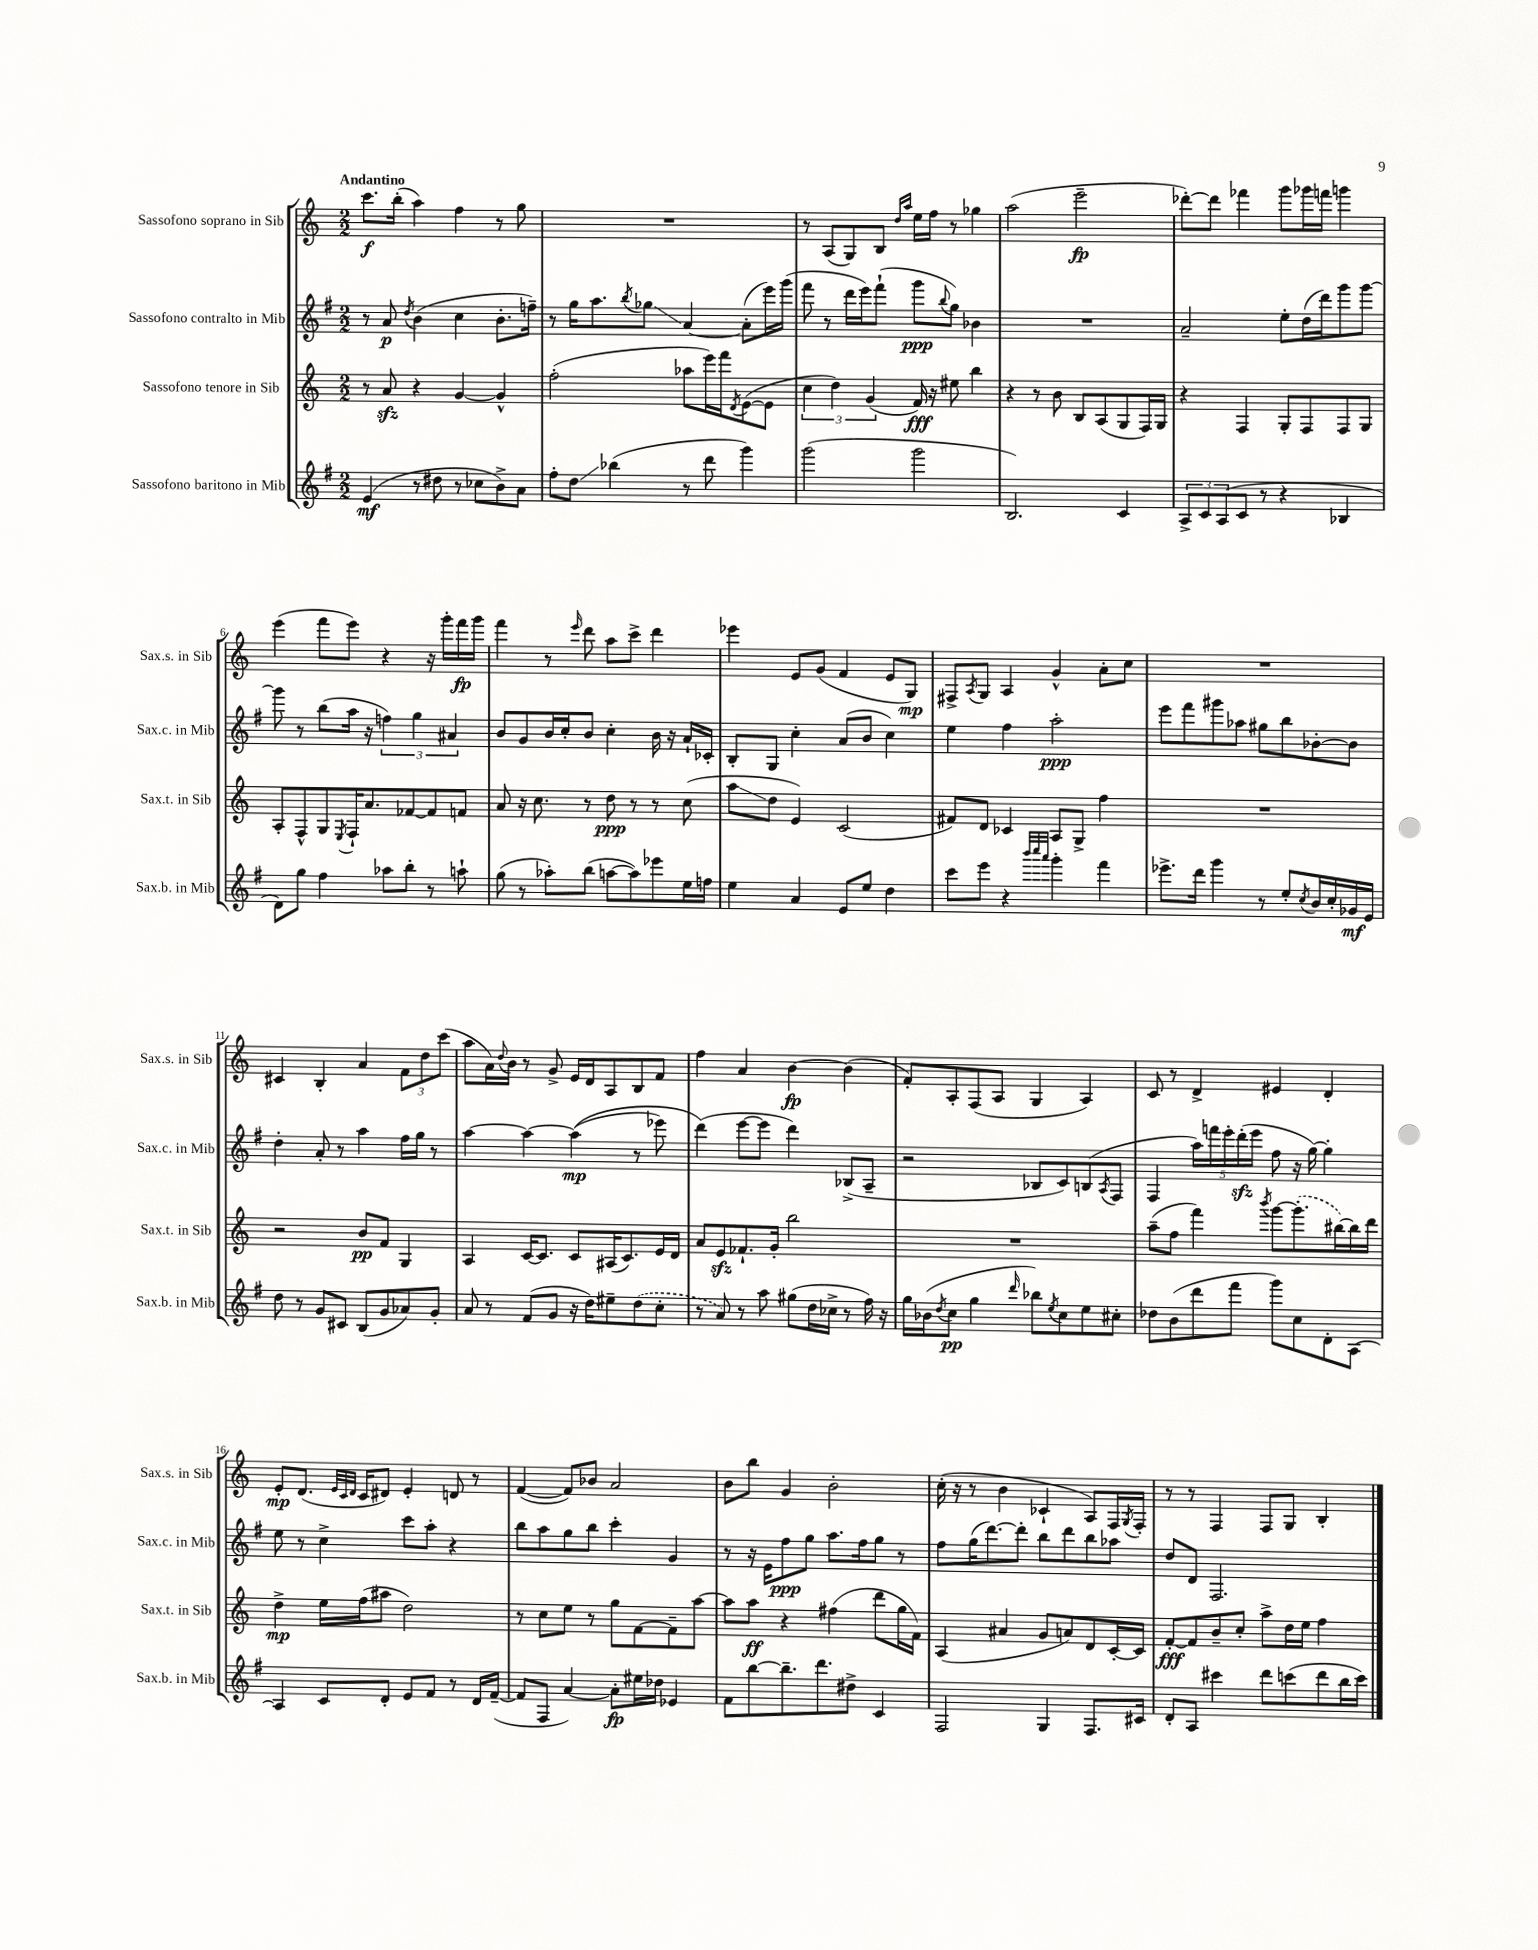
<<
\new StaffGroup <<
\new Staff = "s0" \with { instrumentName = "Sassofono soprano in Sib" shortInstrumentName = "Sax.s. in Sib" } {
    \clef treble \key c \major \numericTimeSignature \time 2/2 \tempo "Andantino"
    c'''8.\f b''16-.( a''4) f''4 r8 g''8 |
    R1 |
    r8 a8( g8) b8 \grace { d''16 a''16 } e''16 f''16 r8 ges''4 |
    a''2( e'''2--\fp |
    des'''8~-.) des'''8 fes'''4 g'''8 ges'''16 f'''16 g'''4 |
    e'''4( f'''8 e'''8) r4 r16 g'''16-. f'''16\fp g'''16 |
    f'''4 r8 \grace { e'''16 } d'''8 a''8 c'''8-> d'''4 |
    ees'''4 e'8 g'8( f'4 e'8 g8\mp) |
    fis8-> \acciaccatura { a8 } g8 a4 g'4-^ a'8-. c''8 |
    R1 |
    cis'4 b4-. a'4 \tuplet 3/2 { f'8 d''8 c'''8( } |
    a''8 a'16) \appoggiatura { d''8 } b'16 r8 g'8-> e'16 d'16 a8 b8 f'8 |
    f''4 a'4 b'4~\fp b'4( |
    f'8-.) a8-. f8( a8 g4 a4) |
    c'8 r8 d'4-> eis'4 d'4-. |
    e'8-.\mp d'8.( \grace { e'32 c'32 d'32 } c'16 dis'8) e'4-. d'8 r8 |
    f'4~( f'8) bes'8 a'2 |
    b'8 b''8 g'4 b'2-. |
    c''16-.( r16 r8 b'4 ces'4-! a8) f16 \acciaccatura { g8 } f16-. |
    r8 r8 f4 f8 g8 b4-. \bar "|." |
}
\new Staff = "s1" \with { instrumentName = "Sassofono contralto in Mib" shortInstrumentName = "Sax.c. in Mib" } {
    \clef treble \key g \major \numericTimeSignature \time 2/2
    r8 a'8\p \acciaccatura { d''8 } b'4( c''4 b'8.-. f''16--) |
    r8 g''16 a''8. \acciaccatura { b''8 } ges''8\glissando a'4~ a'8-.( e'''16) g'''16( |
    fis'''8 r8 d'''16 e'''16) fis'''8-!( g'''8\ppp \appoggiatura { b''8 } g''8) bes'4 |
    R1 |
    a'2-- e''8-. d''16( d'''16) g'''8 g'''8~ |
    g'''8 r8 b''8( a''16 r16 \tuplet 3/2 { f''4) g''4 ais'4 } |
    b'8 g'8 b'16 c''16-. b'8 c''4-. b'16 r16 a'16-! ces'16-. |
    b8-. g8 c''4-. a'8( b'8 c''4) |
    e''4 fis''4 a''2-.\ppp |
    e'''8 fis'''8 gis'''8 aes''8 gis''8 b''8 bes'8~-. bes'8 |
    d''4-. a'8-. r8 a''4 fis''16 g''16 r8 |
    a''4~ a''4~ a''4\mp(\( r8 ees'''8) |
    d'''4(\) e'''8~ e'''8 d'''4) bes8->( a8-- |
    r2 bes8 c'8) b8( \acciaccatura { a8 } fis8 |
    fis4 \tuplet 5/4 { a''16) f'''16 e'''16-. d'''16-.\sfz( e'''16 } fis''8 r16 g''16~) g''4-. |
    e''8 r8 c''4-> c'''8 a''8-. r4 |
    b''8 a''8 g''8 b''8 c'''4-. g'4 |
    r8 r16 e'16 fis''8\ppp g''8 a''8. fis''16 g''8 r8 |
    fis''8 g''16( d'''8.~) d'''8-. b''8 d'''8 b''8 aes''8 |
    d''8 d'8 fis2. \bar "|." |
}
\new Staff = "s2" \with { instrumentName = "Sassofono tenore in Sib" shortInstrumentName = "Sax.t. in Sib" } {
    \clef treble \key c \major \numericTimeSignature \time 2/2
    r8 a'8\sfz r4 g'4~ g'4-^ |
    f''2-.( aes''8 e'''16) f'''16 \acciaccatura { d'8 } e'8~( e'8 |
    \tuplet 3/2 { c''4 d''4) g'4( } f'16\fff) r16 eis''8 b''4 |
    r4 r8 b'8 b8 a8( g8 f16) g16 |
    r4 f4 g8-. f8 f8 g8 |
    a8-. f8-^ g8 \acciaccatura { e8 } f16-! a'8. fes'8~ fes'8 f'8 |
    a'8 r16 c''8. r8 d''8\ppp r8 r8 c''8( |
    a''8\glissando d''8 e'4) c'2( |
    fis'8) d'8 ces'4 a8 g8-> f''4 |
    R1 |
    r2 b'8\pp f'8 g4 |
    a4 c'16~ c'8. c'8 ais16( c'8.) e'16 d'16 |
    a'8 e'8\sfz fes'8.-! g'16-. b''2 |
    R1 |
    a''8--( f''8 f'''4) \acciaccatura { b'''8 } g'''8~ \once \slurDashed g'''8.-.( bis''16~) bis''16 d'''16 |
    d''4->\mp e''16 f''16( ais''8 d''2) |
    r8 c''8 e''8 r8 g''8 f'8~ f'8-- a''8~ |
    a''8 a''8\ff r4 fis''4( d'''8 g''16 f'16) |
    a4( ais'4 g'8 a'8) d'8 c'16~-. c'16 |
    f'8~-.\fff f'8 b'8-- c''8-. a''8-> d''16 e''16 f''4 \bar "|." |
}
\new Staff = "s3" \with { instrumentName = "Sassofono baritono in Mib" shortInstrumentName = "Sax.b. in Mib" } {
    \clef treble \key g \major \numericTimeSignature \time 2/2
    e'4\mf( r8 dis''8 r8 ces''8 b'8->) a'8 |
    fis''8-. d''8\glissando bes''4( r8 d'''8 g'''4) |
    g'''2( g'''2 |
    b2.) c'4 |
    \tuplet 3/2 { a8-> c'8 a8( } c'8 r8 r4 bes4 |
    d'8) g''8 fis''4 aes''8 b''8-. r8 a''8-! |
    g''8( r8 aes''8-.) b''8( a''8~ a''8) ees'''8 e''16 f''16 |
    e''4 a'4 e'8 e''8 d''4 |
    c'''8 e'''8 r4 \grace { b'''32 c''''32 a'''32 } g'''4-. fis'''4 |
    ees'''8.-> d'''16 g'''4 r8 e''8-. \acciaccatura { c''8 } b'16 c''16-. ges'16\mf e'16 |
    d''8 r8 g'8 cis'8 b8( g'8 aes'8) g'8-. |
    a'8 r8 fis'8( g'8 r16 d''16) eis''8-- \once \slurDashed d''8( c''8-. |
    r8 a'8) r8 a''8 gis''8( d''16 ces''16-> r8 fis''16) r16 |
    g''16 bes'16( \acciaccatura { d''8 } c''8\pp g''4 \grace { d'''16 } bes''8) \acciaccatura { e''8 } c''8 e''8 cis''8-. |
    des''8 b'8( d'''8 fis'''8 g'''8) c''8 d'8-. a8~ |
    a4 c'8 d'8-. e'8 fis'8 r8 d'16 fis'16~--( |
    fis'8 fis8 a'4~) a'8-.\fp eis''16 des''16 ees'4 |
    fis'8 b''8~ b''8.-- d'''8. dis''8-> c'4 |
    fis2 g4 fis8. cis'16 |
    d'8-. a8 cis'''4 d'''8 c'''8( d'''8 b''16 c'''16) \bar "|." |
}
>>
>>
